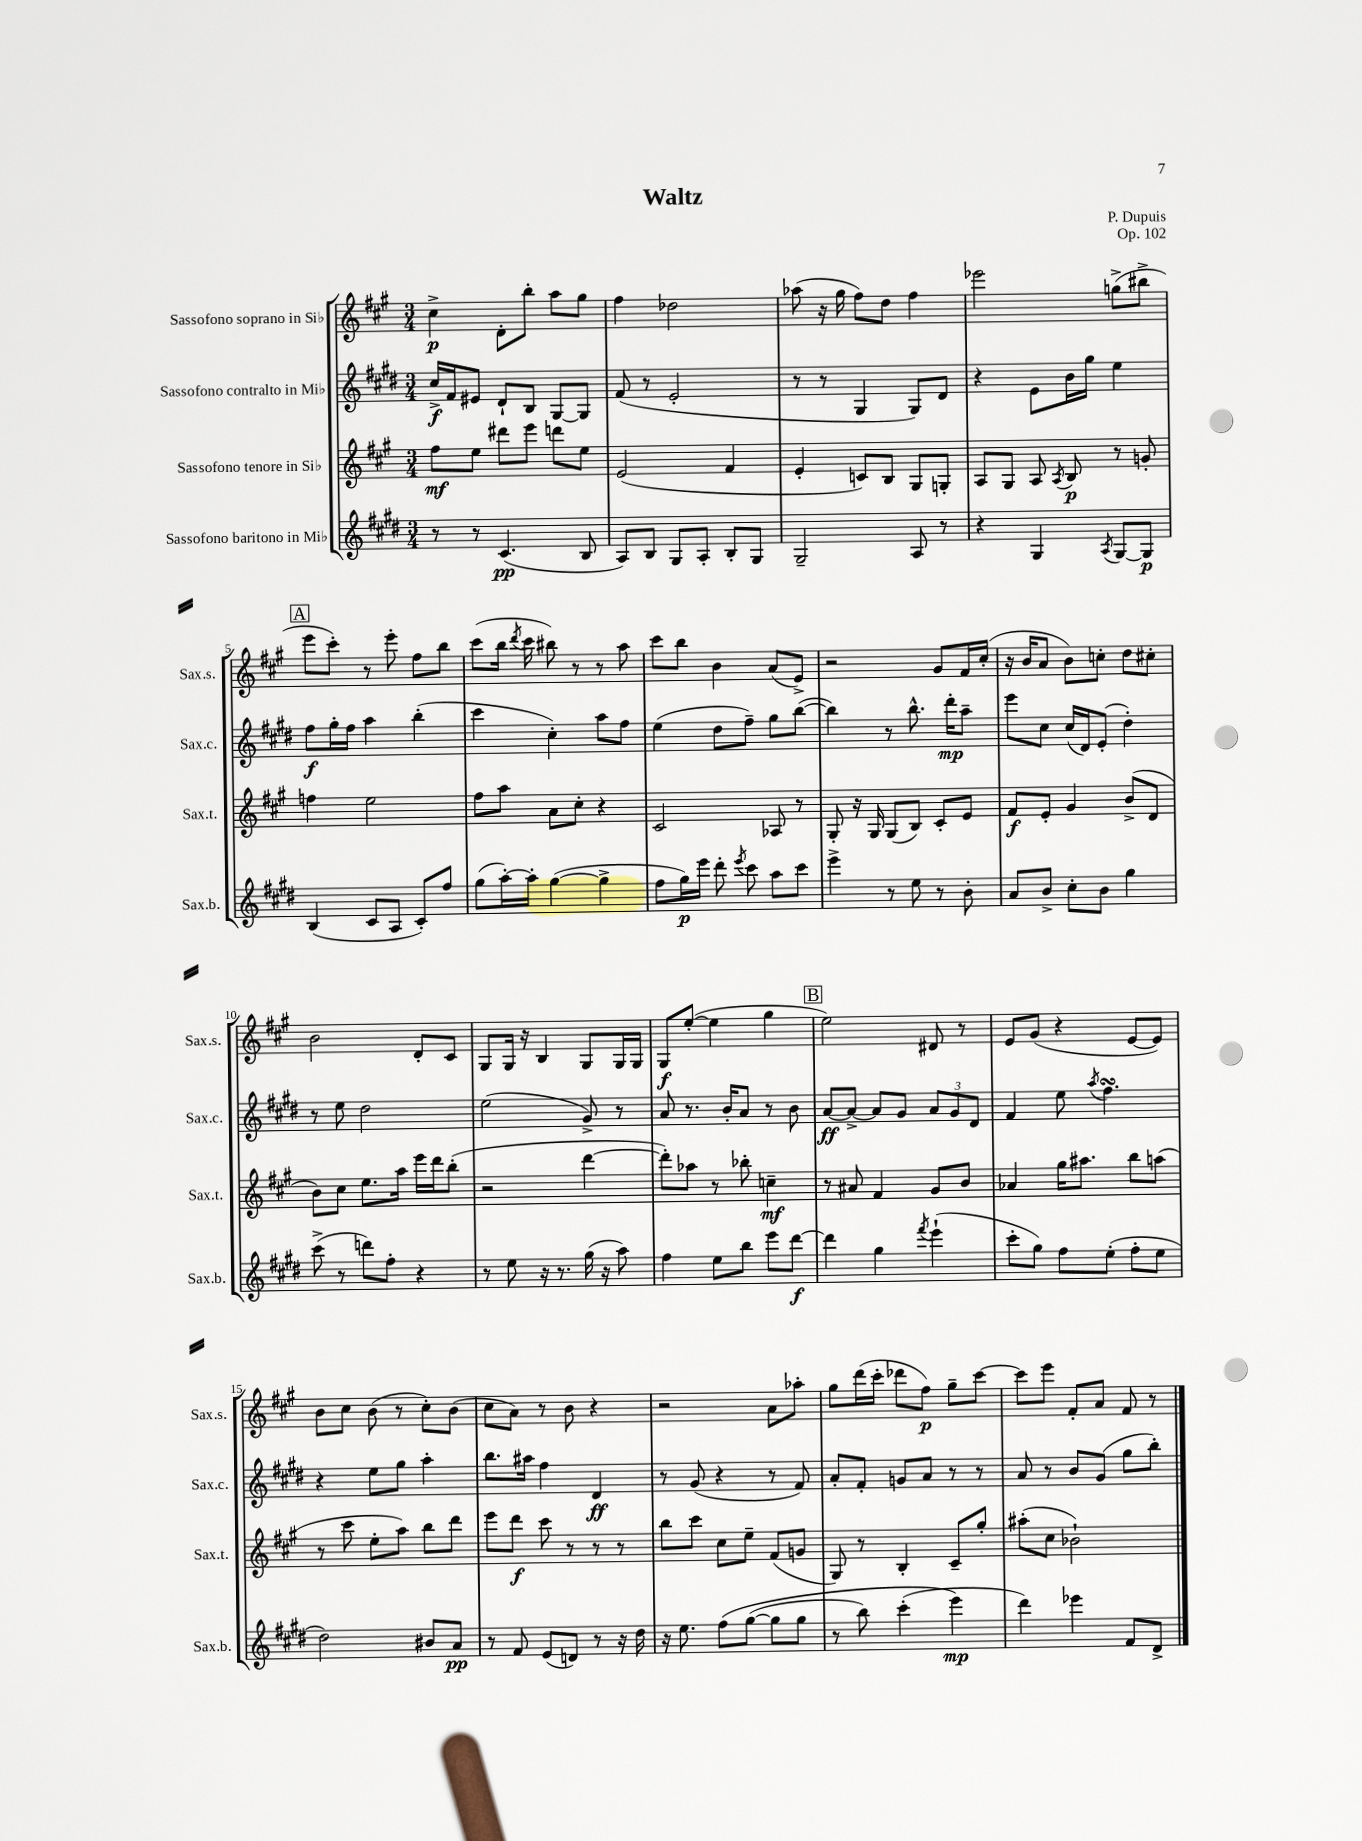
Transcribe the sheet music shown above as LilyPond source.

\header { title = "Waltz" composer = "P. Dupuis" opus = "Op. 102" }
<<
\new StaffGroup <<
\new Staff = "s0" \with { instrumentName = "Sassofono soprano in Sib" shortInstrumentName = "Sax.s." } {
    \clef treble \key a \major \numericTimeSignature \time 3/4
    \autoBeamOff cis''4->\p d'8[-. b''8]-. a''8[ gis''8] |
    fis''4 des''2 |
    aes''8( r16 gis''16 fis''8[) d''8] fis''4 |
    ees'''2 g''8[->( bis''8]-> |
    \mark \markup { \box "A" } e'''8[ cis'''8]-.) r8 e'''8-. fis''8[ b''8] |
    cis'''8[( b''16] \acciaccatura { d'''8 } cis'''16 bis''8) r8 r8 a''8 |
    cis'''8[ b''8] b'4 a'8[( e'8]->) |
    r2 gis'8[ fis'16 cis''16]-.( |
    r16 b'16[ a'8] b'8[) c''8]-. d''8[ cis''8]-. |
    b'2 d'8[-. cis'8] |
    gis8[ gis16] r16 b4 gis8[ gis16 gis16] |
    gis8[\f e''8]~-.( e''4 gis''4 |
    \mark \markup { \box "B" } e''2) dis'8 r8 |
    e'8[ gis'8]( r4 e'8[~ e'8]) |
    b'8[ cis''8] b'8( r8 cis''8[-.) b'8]( |
    cis''8[ a'8]) r8 b'8 r4 |
    r2 a'8[ aes''8]-. |
    gis''8[ d'''16( cis'''16]-. des'''8[ fis''8]\p) gis''8[-- cis'''8]~ |
    cis'''8[ e'''8] fis'8[-. a'8] fis'8 r8 \bar "|." |
}
\new Staff = "s1" \with { instrumentName = "Sassofono contralto in Mib" shortInstrumentName = "Sax.c." } {
    \clef treble \key e \major \numericTimeSignature \time 3/4
    \autoBeamOff cis''16[->\f fis'16 eis'8] dis'8[-! b8] gis8[~ gis8] |
    fis'8( r8 e'2-. |
    r8 r8 gis4 gis8[) dis'8] |
    r4 e'8[ b'16 gis''16] e''4 |
    \mark \markup { \box "A" } fis''8[\f gis''16-. fis''16] a''4 b''4-.( |
    cis'''4 cis''4-.) a''8[ fis''8] |
    e''4( dis''8[ fis''8]--) gis''8[ b''8]~( |
    b''4) r8 b''8.-^ dis'''16[-.\mp a''8]-- |
    e'''8[ cis''8] cis''16[( dis'16) e'8]-.( dis''4-.) |
    r8 e''8 dis''2 |
    e''2( gis'8->) r8 |
    a'8 r8. b'16[-. a'8] r8 b'8 |
    \mark \markup { \box "B" } a'8[~\ff a'8]~-> a'8[ gis'8] \tuplet 3/2 { a'8[ gis'8 dis'8] } |
    fis'4 e''8 \acciaccatura { a''8 } fis''4.\turn |
    r4 e''8[ gis''8] a''4-. |
    b''8.[ ais''16] fis''4 dis'4\ff |
    r8 gis'8( r4 r8 fis'8) |
    a'8[-. fis'8]-. g'8[ a'8] r8 r8 |
    a'8 r8 b'8[ gis'8]( gis''8[ b''8]-.) \bar "|." |
}
\new Staff = "s2" \with { instrumentName = "Sassofono tenore in Sib" shortInstrumentName = "Sax.t." } {
    \clef treble \key a \major \numericTimeSignature \time 3/4
    \autoBeamOff fis''8[\mf e''8] dis'''8[ e'''8] d'''8[ e''8] |
    e'2( fis'4 |
    e'4-. c'8[) b8] gis8[ g8]-. |
    a8[ gis8] a8 \acciaccatura { a8 } b8\p r8 g'8-. |
    \mark \markup { \box "A" } f''4 e''2 |
    fis''8[ a''8] a'8[ cis''8]-. r4 |
    cis'2 aes8 r8 |
    gis8-. r16 gis16 gis8[( b8]) cis'8[-. e'8] |
    fis'8[\f e'8]-. gis'4 b'8[->( d'8] |
    b'8[) cis''8] e''8.[ a''16] e'''16[ d'''16 b''8]-.( |
    r2 d'''4~ |
    d'''8[-.) aes''8] r8 bes''8-. c''4--\mf |
    \mark \markup { \box "B" } r8 ais'8 fis'4 gis'8[ b'8] |
    aes'4 gis''16[ ais''8.] b''8[ a''8]( |
    r8 cis'''8 e''8[-. a''8]) b''8[ d'''8] |
    e'''8[ d'''8]\f cis'''8 r8 r8 r8 |
    b''8[ cis'''8] cis''8[ e''8]-- fis'8[( g'8] |
    gis8) r8 b4-. cis'8[-- gis''8]-. |
    ais''8[-.( cis''8] bes'2-!) \bar "|." |
}
\new Staff = "s3" \with { instrumentName = "Sassofono baritono in Mib" shortInstrumentName = "Sax.b." } {
    \clef treble \key e \major \numericTimeSignature \time 3/4
    \autoBeamOff r8 r8 cis'4.\pp( b8 |
    a8[) b8] gis8[ a8]-. b8[-. gis8] |
    gis2-- a8 r8 |
    r4 gis4 \acciaccatura { a8 } gis8[~ gis8]\p |
    \mark \markup { \box "A" } b4( cis'8[ a8] cis'8[-.) fis''8] |
    gis''8[( a''16~-.) a''16]-. gis''4~( gis''4-> |
    fis''8[ gis''16\p) e'''16] dis'''8-. \acciaccatura { e'''8 } cis'''8 a''8[ cis'''8] |
    e'''4-> r8 e''8 r8 b'8-. |
    a'8[ b'8]-> cis''8[-. b'8] gis''4 |
    cis'''8->( r8 d'''8[) fis''8]-. r4 |
    r8 e''8 r16 r8. gis''16( r16 a''8) |
    fis''4 e''8[ b''8] e'''8[ dis'''8]~\f |
    \mark \markup { \box "B" } dis'''4 gis''4 \acciaccatura { fis'''8 } e'''4-!( |
    cis'''8[-. gis''8]) fis''8[ e''8]-.( fis''8[-. e''8] |
    dis''2) bis'8[ a'8]\pp |
    r8 fis'8 e'8[( d'8]) r8 r16 dis''16 |
    r16 e''8. fis''8[\( gis''8]~( gis''8[ gis''8] |
    r8 b''8) cis'''4-.( e'''4\mp\) |
    dis'''4) ees'''4 fis'8[ dis'8]-> \bar "|." |
}
>>
>>
